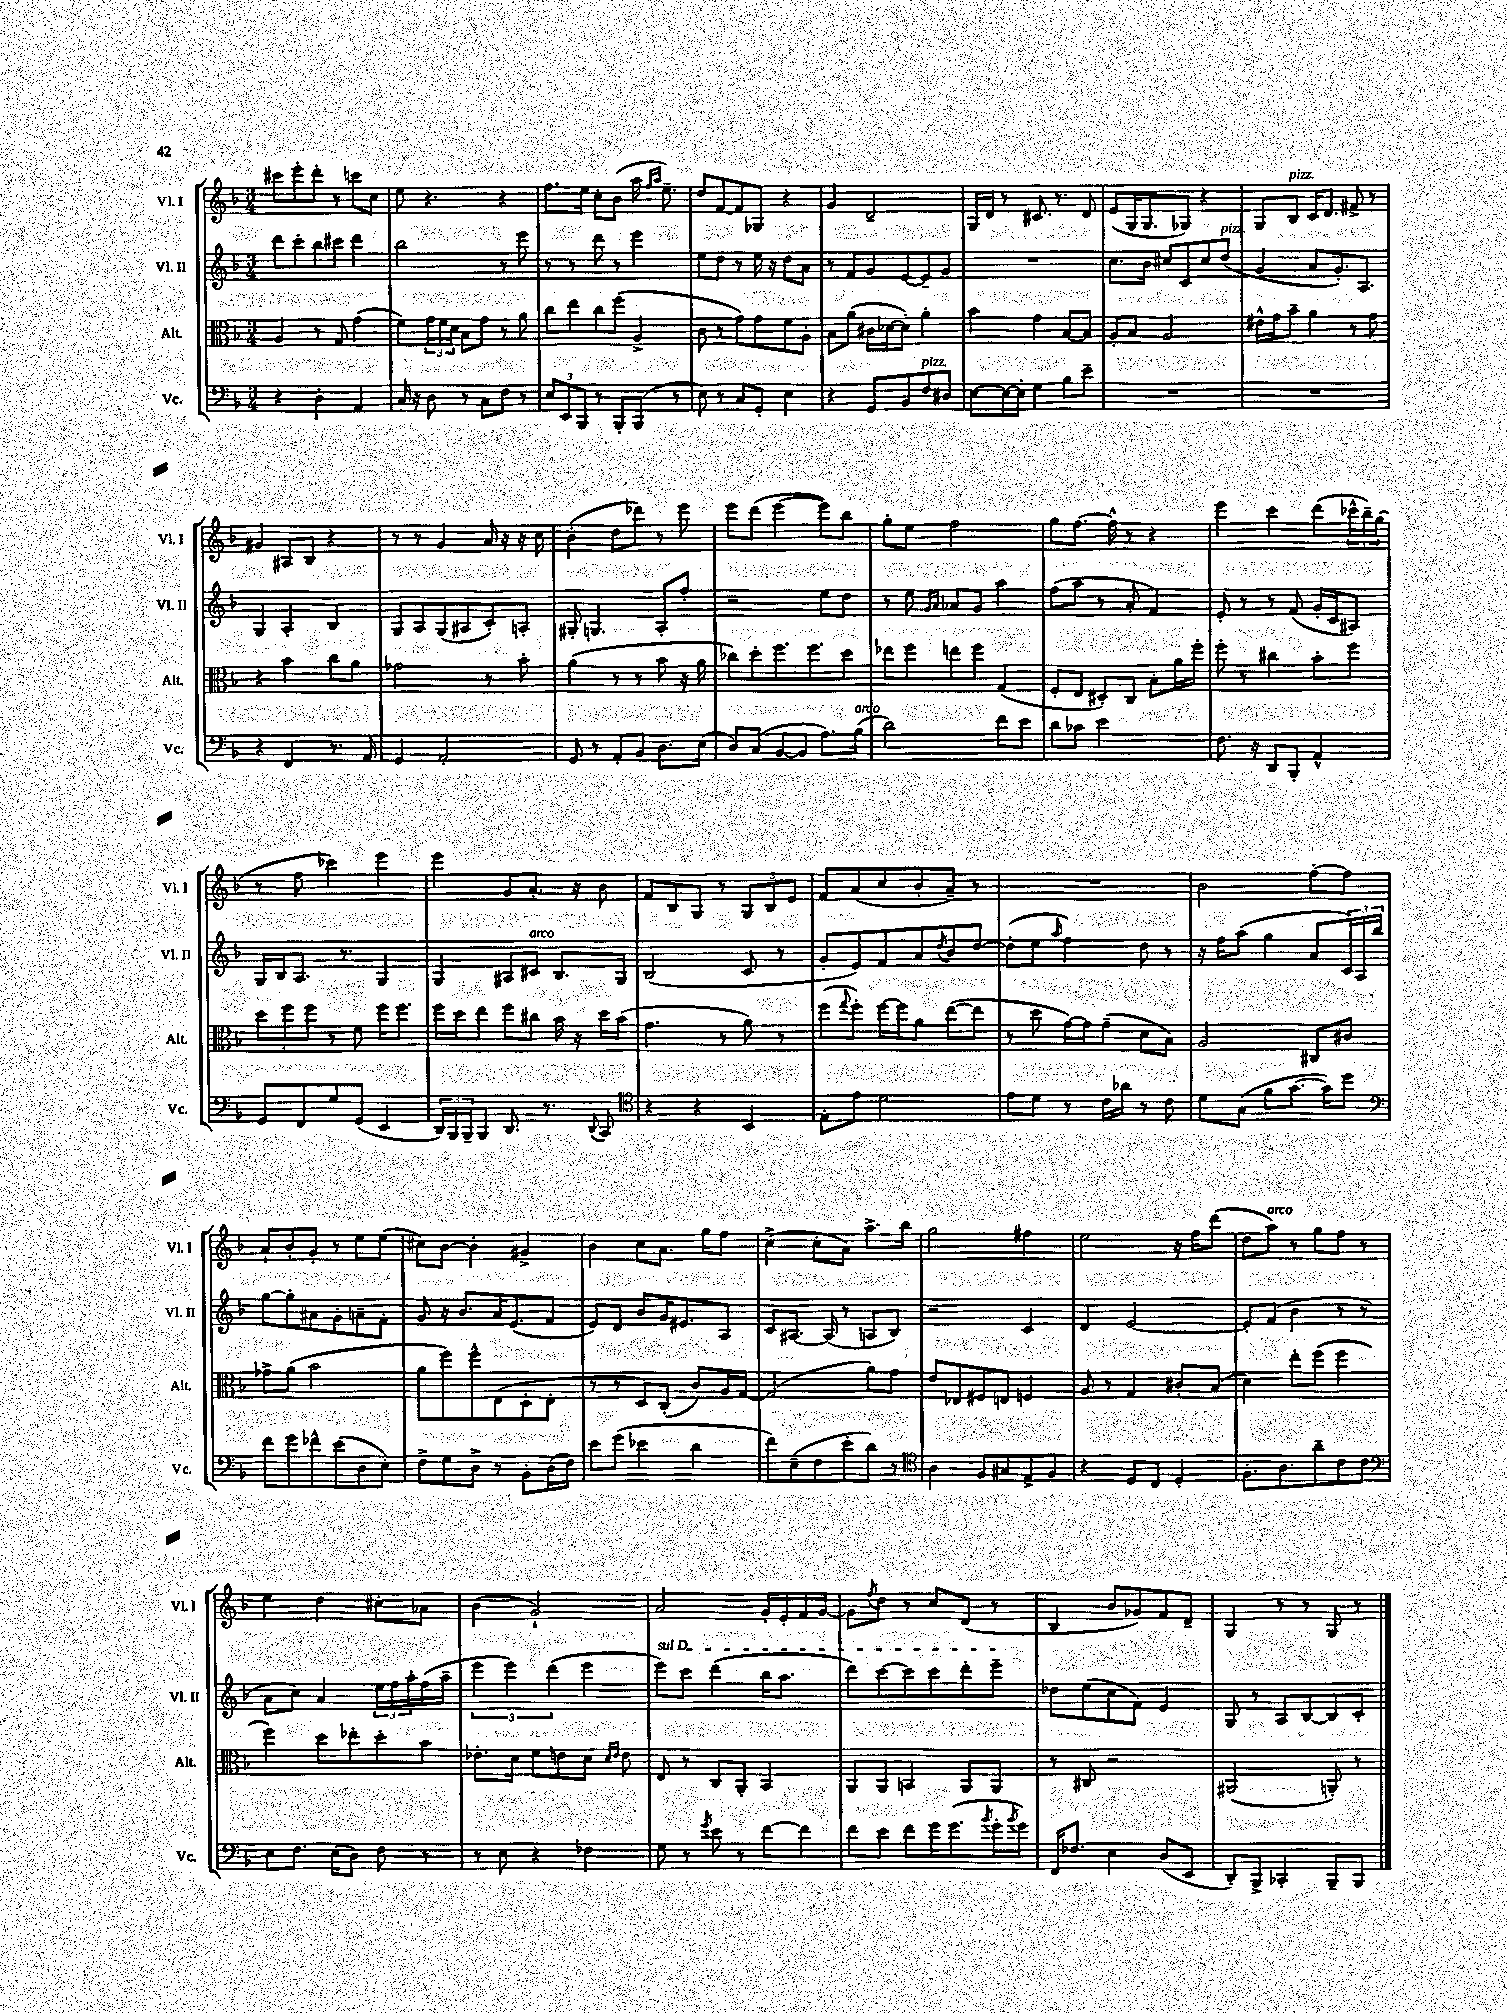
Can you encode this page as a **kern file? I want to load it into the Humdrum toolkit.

**kern	**kern	**kern	**kern
*part4	*part3	*part2	*part1
*staff4	*staff3	*staff2	*staff1
*I"Vc.	*I"Alt.	*I"Vl. II	*I"Vl. I
*I'Vc.	*I'Alt.	*I'Vl. II	*I'Vl. I
*clefF4	*clefC3	*clefG2	*clefG2
*k[b-]	*k[b-]	*k[b-]	*k[b-]
*M3/4	*M3/4	*M3/4	*M3/4
=18	=18	=18	=18
4r	4A/	8ddd\L	8ccc#X\L
.	.	8ccc'\	8eee'\
4D'\	8r	8bb-\	8ddd'\J
.	8G/	8ccc#X\J	8r
4AA/	(4g\	4ddd\	8cccn\L
.	.	.	8cc\J
=19	=19	=19	=19
16C/	8f\L)	2bb-\	8ee\
16r	.	.	.
8D\	24g\L	.	4.r
.	24f\	.	.
.	24d\JJ	.	.
8r	8B-\L	.	.
8C\L	8g\J	.	.
8F\J	8r	8r	4r
8r	8a\	8eee\	.
=20	=20	=20	=20
12E/L	8cc\L	8r	8.ff\L
12EE/	.	.	.
.	8ee\	8r	.
12BBB-/J	.	.	.
.	.	.	16ee\Jk
8r	8cc\	8ddd\	8cc'\L
8BBB-'/L	(8ff\J	8r	(8b-\J
(8BBB-/J	4A^/	4eee\	16aa\
.	.	.	16qqff/LL
.	.	.	16qqaa/JJ
.	.	.	8.ee~\)
8r	.	.	.
=21	=21	=21	=21
8E\)	8c\	8ee\L	8dd/L
8r	8r	8dd\J	[8f/
8C/L	8g\L)	8r	8f/]
8GG'/J	8g\	16ee\	8G-X/J
.	.	16r	.
4E\	8f\	8dd\L	4r
.	8A'\J	8a\J	.
=22	=22	=22	=22
4r	8B-\L	8r	4g/
.	(8a\J	8f/L	.
8GG/L	16c#X\LL	8g/	2d~/
.	[16d-X\J	.	.
8BB-/	8d-'\J])	[8e/	.
!LO:TX:a:i:t=pizz.	!	!	!
8F/	4a'\	8e~/]	.
8D#X/J	.	8g/J	.
=23	=23	=23	=23
[8E\L	4b-\	2.r	16G/LL
.	.	.	16d/JJ
16E\L_	.	.	8r
16E'\JJ]	.	.	.
4G\	4g\	.	8.c#X/
.	.	.	8.r
8B-\L	[8B-/L	.	.
8e~\J	8B-/J]	.	8d/
=24	=24	=24	=24
2.r	8A'/L	8.cc\L	(8e/L
.	8B-/J	.	16G/K
.	.	16b-\Jk	8.G/
.	2A/	8cc#X/L	.
.	.	8c/	8G-X/J)
.	.	8cc#/	4r
!	!	!LO:TX:a:i:t=pizz.	!
.	.	(8dd/J	.
=25	=25	=25	=25
2.r	16e#X^^\LL	4g/	8G/L
.	16g\J	.	.
!	!	!	!LO:TX:a:i:t=pizz.
.	8b-~\J	.	8B-/J
.	4a\	8a/L	16c/KL
.	.	.	8.d/J
.	.	8.g'/)	.
.	8r	.	8f#X^/
.	.	8.A/J	.
.	8g\	.	8r
!!LO:LB:g=z
=26	=26	=26	=26
4r	4r	4G/	4g#X/
4FF/	4b-\	4A'/	8A#X/L
.	.	.	8B-/J
8.r	8cc\L	4B-/	4r
.	8a\J	.	.
16AA/	.	.	.
=27	=27	=27	=27
4GG/	2g-X\	8G/L	8r
.	.	8A/	8r
2AA'/	.	(8G/	4g/
.	.	8A#X/	.
.	8r	8c'/)	16a/
.	.	.	16r
.	8b-'\	8An'/J	16r
.	.	.	16cc\
=28	=28	=28	=28
8GG/	(4a\	8G#X'/	(4b-'\
8r	.	4.Gn/	.
8AA'/L	8r	.	8dd\L
8BB-/J	8r	.	8ddd-X\J)
8.D\L	8b-\	8A'/L	8r
.	16r	8ff'/J	8eee\
(16E\Jk	16a\	.	.
=29	=29	=29	=29
8D/L)	8cc-X\L)	2r	8eee\L
(8C/J	8dd'\	.	(8ddd\J
[8BB-/L	8.ff\	.	[4eee\
8BB-/J]	.	.	.
.	8.ff\	.	.
8.A\L)	.	8ee\L	8eee\L])
.	8dd\J	8dd\J	8bb-\J
!LO:TX:a:i:t=arco	!	!	!
(16B-\Jk	.	.	.
=30	=30	=30	=30
2d\)	8ee-X\L	8r	8gg'\L
.	8ff\	8ee\	8ee\J
.	.	16qqg/LL	.
.	.	16qqa/JJ	.
.	8een\	8a-X/L	2ff\
.	8ff\J	8g/J	.
8f\L	(4G/	4aa\	.
8e\J	.	.	.
=31	=31	=31	=31
8d\L	8F'/L	(8ff\L	8gg\L
8c-X\J	8E/J	8aa\J	[8.ff\J
2e\	8D#X'/L)	8r	.
.	.	.	16ff^^\]
.	8C/J	8a'/	8r
.	8B-'\L	4f/)	4r
.	16a\L	.	.
.	16ff'\JJ	.	.
=32	=32	=32	=32
8.F\	8ff'\	8e'/	4eee\
.	8r	8r	.
16r	.	.	.
8DD/L	4cc#X\	8r	4ccc\
8BBB-'/J	.	(8f/	.
4AA^^/	8b-'\L	16g'/LL	(8ddd\L
.	.	16c/J	.
.	8ff\J	8A#X/J)	24ccc-X^^\L
.	.	.	24bb-~\)
.	.	.	(24gg\JJ
!!LO:LB:g=z
=33	=33	=33	=33
8GG/L	12dd\L	16G/LL	8r
.	.	16B-/J	.
.	12ff\	.	.
8FF/	.	8.A/J	8ff\
.	12ff\J	.	.
8G/	8r	.	4ccc-X\)
.	.	8.r	.
(8GG/J	8f\	.	.
4EE/	16ff\KL	4G/	4eee\
.	8.ff\J	.	.
=34	=34	=34	=34
24DD/LL)	16ff\LL	4G/	4eee\
24BBB-/	.	.	.
.	16dd\J	.	.
24BBB-~/J	.	.	.
8BBB-/J	8ee\J	.	.
8.DD/	8ff\L	8A#X/L	8g/L
!	!	!LO:TX:a:i:t=arco	!
.	8cc#X\J	8c#X/J	8.a'/J
8.r	.	.	.
.	16b-\	8.B-/L	.
.	16r	.	16r
8qqDD/	.	.	.
8CC/	16dd\LL	.	8b-\
.	(16b-\JJ	16G/Jk	.
=35	=35	=35	=35
*clefC4	*	*	*
4r	4.g\	(2B-/	8f/L
.	.	.	8B-/
4r	.	.	8G/J
.	8r	.	8r
4BB-/	8a\)	8c/	12G/L
.	.	.	12B-/
.	8r	8r	.
.	.	.	12e/J
=36	=36	=36	=36
8E'\L	(8ff\L	8g'/L	8f/L
.	8qqgg/	.	.
8e\J	8ff'\J)	8e/)	(8a/
2d\	[16ff\LL	8f/	8cc/
.	16ff\J]	.	.
.	8a\J	8a/	8b-'/
.	.	8qdd/	.
.	([8ee\L	8b-/	8a~/J)
.	8ee\J]	[8dd/J	8r
=37	=37	=37	=37
8e\L	8r	(8dd'\L]	2.r
8d\J	8dd\	8ee\J	.
.	.	16qqaa/	.
8r	[16g\LL)	4ff\)	.
.	16g\J]	.	.
16c\LL	(8g~\J	.	.
16a-X\JJ	.	.	.
8r	8d\L	8dd\	.
8c\	8B-\J)	8r	.
=38	=38	=38	=38
8d\L	2A/	16r	2b-\
.	.	16ff\KL	.
(8G\J	.	(8aa\J	.
8f\L	.	4gg\	.
[8.g\J	.	.	.
.	8C#X/L	8a/L	[8ff'\L
16g\KL])	.	.	.
8dd\J	8c#X/J	24c/L)	8ff\J]
.	.	24A/	.
.	.	24bb-/JJ	.
!!LO:LB:g=z
=39	=39	=39	=39
*clefF4	*	*	*
8f\L	8g-X^\L	[8gg\L	8a`/L
8g\	(8a\J	8gg'\]	8b-'/
8f-X^^\	2b-\	8a#X\	8g'/J
(8e\	.	8g'\	8r
8D\	.	8an~\	8ee\L
8E'\J)	.	8f'\J	(8ee\J
=40	=40	=40	=40
8F^\L	8a\L	8g/	8cc#X\L)
8G\	8ff\)	16r	[8b-\J
.	.	8.b-/L	.
8D^\J	8ff^^\	.	4b-'\]
8r	(8E\	16a/K	.
.	.	(8.e/	.
8BB-'\L	8D'\	.	4g#X^/
(16D\L	8E'\J	8f/J	.
16F\JJ)	.	.	.
=41	=41	=41	=41
8e\L	8r	8e/L)	4b-\
(8g\J	8r	8d/J	.
4e-X\	8D/L)	8b-/L	8cc\L
.	(8C'/J	16g/K	8.a\J
.	.	8.e#X/	.
4d\	8c/L)	.	.
.	.	.	16gg\KL
.	16A/L	8A/J	8ff\J
.	[16G/JJ	.	.
=42	=42	=42	=42
8f\L)	(2G/]	8c/L	(4cc^\
(8E~\	.	[8.A#X/J	.
8F\	.	.	8cc'\L
.	.	(16A#/]	.
8e'\	.	8r	8a\J)
8d\J)	8a\L)	8An/L	8.aa^\L
8r	8g\J	8B-/J)	.
.	.	.	16bb-\Jk
=43	=43	=43	=43
*clefC4	*	*	*
4A\	8e/L	2r	2gg\
.	8E-X/	.	.
8F/L	8F#X/	.	.
8G#X/	8En/J	.	.
8E^/	4Fn/	4c/	4ff#X\
8F/J	.	.	.
=44	=44	=44	=44
4r	8A/	4d/	2ee\
.	8r	.	.
8D/L	4G/	[2e/	.
8C/J	.	.	.
4D'/	8c#X'/L	.	16r
.	.	.	16ff\KL
.	(8B-/J	.	(8ddd\J
=45	=45	=45	=45
8.F'\L	4d\)	8e'/L]	8dd\L
!	!	!	!LO:TX:a:i:t=arco
.	.	(8f/J	8aa\J)
8.A\	.	.	.
.	8ee'\L	4b-\	8r
8a~\	(8ff\J	.	8gg\L
8c\	4ff\	8r	8ff\J
8c\J	.	8r	8r
!!LO:LB:g=z
=46	=46	=46	=46
*clefF4	*	*	*
8E\L	4ff\)	8a\L	4ee\
8.F\J	.	8cc\J)	.
.	8dd\L	4a/	4dd\
(16E\KL	.	.	.
8D\J)	8ee-X'\	.	.
8F\	8dd'\	24ee\LL	8cc#X'\L
.	.	24ff\	.
.	.	24aa'\	.
8r	8b-\J	(16ff\	8a-X\J
.	.	16aa~\JJ	.
=47	=47	=47	=47
8r	8.e-X'\L	6eee\	(4b-\
8E\	.	.	.
.	.	6eee\)	.
.	16d\Jk	.	.
4r	8f\L	.	2g`/)
.	.	(6ddd\	.
.	8en\	.	.
4F-X\	8d\J	4eee\	.
.	16qqd/LL	.	.
.	16qqe/JJ	.	.
.	8e\	.	.
=48	=48	=48	=48
!	!	!LO:TX:a:i:t=sul D	!
8G\	8E/	8eee\L)	2a/
8r	8r	8ccc\J	.
8qg/	.	.	.
8e\	8C/L	(4ddd\	.
8r	8AA'/J	.	.
[8f\L	4BB-/	16bb-\KL	16g'/LL
.	.	8.aa\J	16e'/
8f\J]	.	.	16f/
.	.	.	[16g/JJ
=49	=49	=49	=49
8f\L	8AA/L	8ddd\L)	8g\L]
.	.	.	8qff/
8e\J	8AA/J	[8ccc\	8dd\J
8f\L	4BBn/	8ccc\]	8r
16g\K	.	8ccc\	8cc/L
(8.g\	.	.	.
.	8AA/L	8ddd'\	(8d/J
8qb-/	.	.	.
16g'\L	8AA/J	8eee~\J	8r
8qb-/	.	.	.
16g\JJ)	.	.	.
=50	=50	=50	=50
16FF/KL	8r	8dd-X\L	4B-/
8.F-X/J	.	.	.
.	8C#X/	(8ee\	.
4E\	2r	8cc\	8b-/L
.	.	8f\J)	8g-X/)
(8D/L	.	4e/	8f/
8EE/J	.	.	8d~/J
=51	=51	=51	=51
8DD'/L)	(2AA#X/	8G/	4G/
8BBB-^/J	.	8r	.
4CC-X'/	.	8A/L	8r
.	.	[8B-/	8r
8BBB-~/L	8AAn'/)	8B-/]	8G/
8BBB-/J	8r	8c'/J	8r
==	==	==	==
*-	*-	*-	*-
